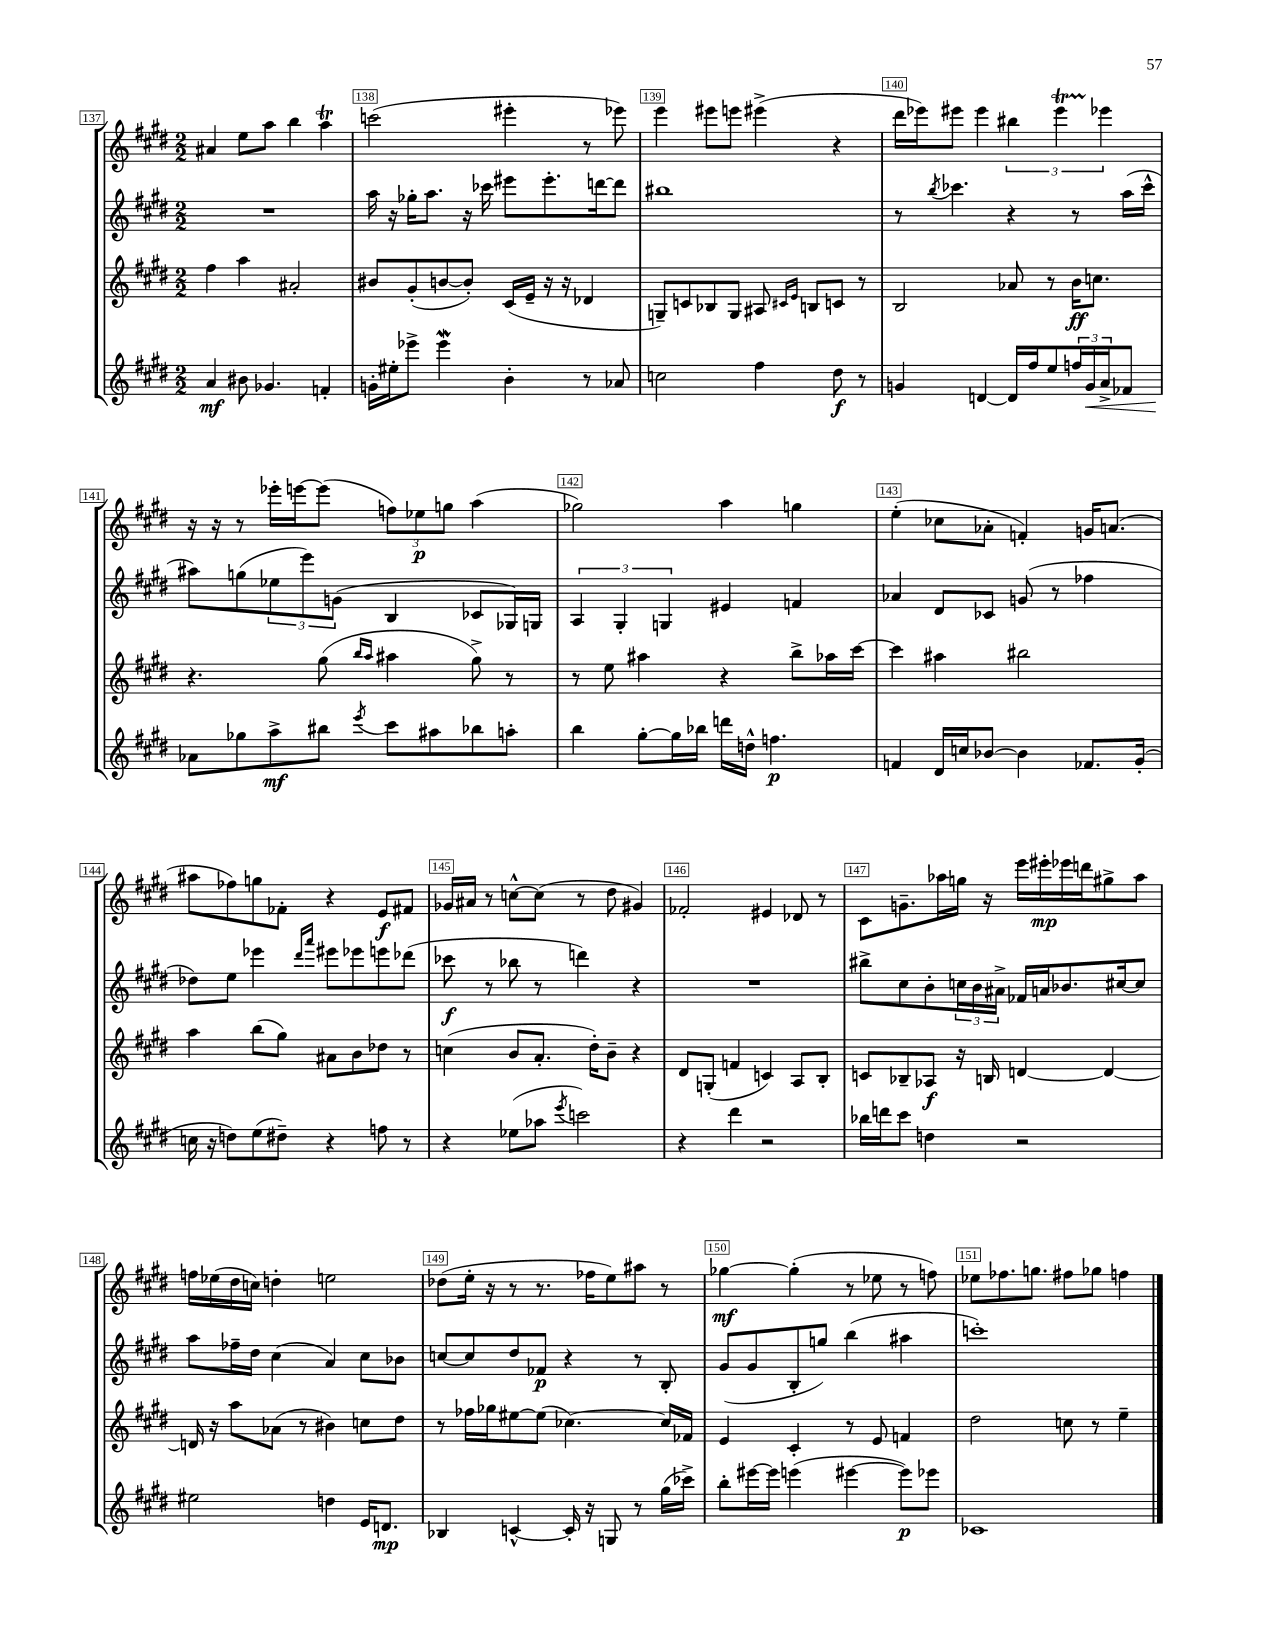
<<
\new StaffGroup <<
\new Staff = "s0" {
    \clef treble \key e \major \numericTimeSignature \time 2/2
    ais'4 e''8 a''8 b''4 a''4\trill |
    c'''2( eis'''4-. r8 ees'''8) |
    e'''4 eis'''8 e'''8 eis'''4->( r4 |
    dis'''16 ees'''16) eis'''8 eis'''4 \tuplet 3/2 { bis''4 eis'''4\startTrillSpan ees'''4\stopTrillSpan } |
    r16 r16 r8 ees'''16-. e'''16~ e'''8( \tuplet 3/2 { f''8) ees''8\p g''8 } a''4( |
    ges''2) a''4 g''4 |
    e''4-.( ces''8 aes'8-. f'4-.) g'16 a'8.( |
    ais''8 fes''8) g''8 fes'8-. r4 e'8\f fis'8 |
    ges'16 ais'16 r8 c''8~-^ c''8( r8 dis''8 gis'4) |
    fes'2-. eis'4 des'8 r8 |
    cis'8 g'8.-- aes''16 g''16 r16 e'''16 eis'''16-.\mp ees'''16 d'''16 gis''8-> aes''8 |
    f''16 ees''16( dis''16 c''16) d''4-. e''2 |
    des''8( e''16-. r16 r8 r8. fes''16 e''8) ais''8 r8 |
    ges''4~\mf ges''4-.( r8 ees''8 r8 f''8) |
    ees''8 fes''8. g''8. fis''8 ges''8 f''4 \bar "|." |
}
\new Staff = "s1" {
    \clef treble \key e \major \numericTimeSignature \time 2/2
    R1 |
    a''16 r16 ges''16-. a''8. r16 ces'''16 eis'''8 eis'''8.-. d'''16~ d'''8 |
    bis''1 |
    r8 \acciaccatura { b''8 } ces'''4. r4 r8 a''16( ces'''16-^ |
    ais''8) g''8( \tuplet 3/2 { ees''8 e'''8) g'8( } b4 ces'8 ges16) g16 |
    \tuplet 3/2 { a4 gis4-. g4 } eis'4 f'4 |
    aes'4 dis'8 ces'8 g'8( r8 fes''4 |
    des''8) e''8 ees'''4 \grace { dis'''16 a'''16 } eis'''8 ees'''8 e'''8 des'''8( |
    ces'''8\f r8 bes''8 r8 d'''4) r4 |
    R1 |
    bis''8-> cis''8 b'8-. \tuplet 3/2 { c''16 b'16 ais'16-> } fes'16 a'16 bes'8. cis''16~ cis''8 |
    a''8 fes''16-- dis''16 cis''4( a'4) cis''8 bes'8 |
    c''8~ c''8 dis''8 fes'8\p r4 r8 b8-. |
    gis'8( gis'8 b8-. g''8) b''4( ais''4 |
    c'''1-.) \bar "|." |
}
\new Staff = "s2" {
    \clef treble \key e \major \numericTimeSignature \time 2/2
    fis''4 a''4 ais'2-. |
    bis'8 gis'8-.( b'8~ b'8-.) cis'16( e'16-- r16 r16 des'4 |
    g8--) c'8 bes8 g8 ais8 \grace { cis'16 e'16 } b8 c'8 r8 |
    b2 aes'8 r8 b'16\ff c''8. |
    r4. gis''8( \grace { b''16 a''16 } ais''4 gis''8->) r8 |
    r8 e''8 ais''4 r4 b''8-> aes''16 cis'''16~ |
    cis'''4 ais''4 bis''2 |
    a''4 b''8( gis''8) ais'8 b'8 des''8 r8 |
    c''4( b'8 a'8.-. dis''16-.) b'8-- r4 |
    dis'8 g8-.( f'4 c'4) a8 b8-. |
    c'8 bes8-- aes8\f r16 b16 d'4~ d'4~ |
    d'16 r16 a''8 aes'8( r8 bis'4) c''8 dis''8 |
    r8 fes''16 ges''16 eis''8~ eis''8( ces''4.~) ces''16 fes'16 |
    e'4 cis'4-. r8 e'8 f'4 |
    dis''2 c''8 r8 e''4-- \bar "|." |
}
\new Staff = "s3" {
    \clef treble \key e \major \numericTimeSignature \time 2/2
    a'4\mf bis'8 ges'4. f'4-. |
    g'16-. eis''16-. ees'''8-> ees'''4\mordent b'4-. r8 aes'8 |
    c''2 fis''4 dis''8\f r8 |
    g'4 d'4~ d'16 fis''16 e''8 \tuplet 3/2 { f''16 g'16\< a'16-> } fes'8 |
    aes'8\! ges''8 a''8->\mf bis''8 \acciaccatura { e'''8 } cis'''8 ais''8 bes''8 a''8-. |
    b''4 gis''8~-. gis''16 bes''16 d'''16 d''16-^ f''4.\p |
    f'4 dis'16 c''16 bes'8~ bes'4 fes'8. gis'16-.( |
    c''16 r16 d''8) e''8( dis''8--) r4 f''8 r8 |
    r4 ees''8( aes''8 \acciaccatura { e'''8 } c'''2) |
    r4 dis'''4 r2 |
    bes''16 d'''16 cis'''8 d''4 r2 |
    eis''2 d''4 e'16 d'8.\mp |
    bes4 c'4~-^ c'16-. r16 g8 r8 gis''16( ces'''16->) |
    b''8-. eis'''16~ eis'''16 e'''4( eis'''4~ eis'''8\p) ees'''8 |
    ces'1 \bar "|." |
}
>>
>>
\layout { \context { \Score currentBarNumber = #137 \override BarNumber.break-visibility = ##(#f #t #t) barNumberVisibility = #all-bar-numbers-visible \override BarNumber.stencil = #(make-stencil-boxer 0.1 0.3 ly:text-interface::print) } }
